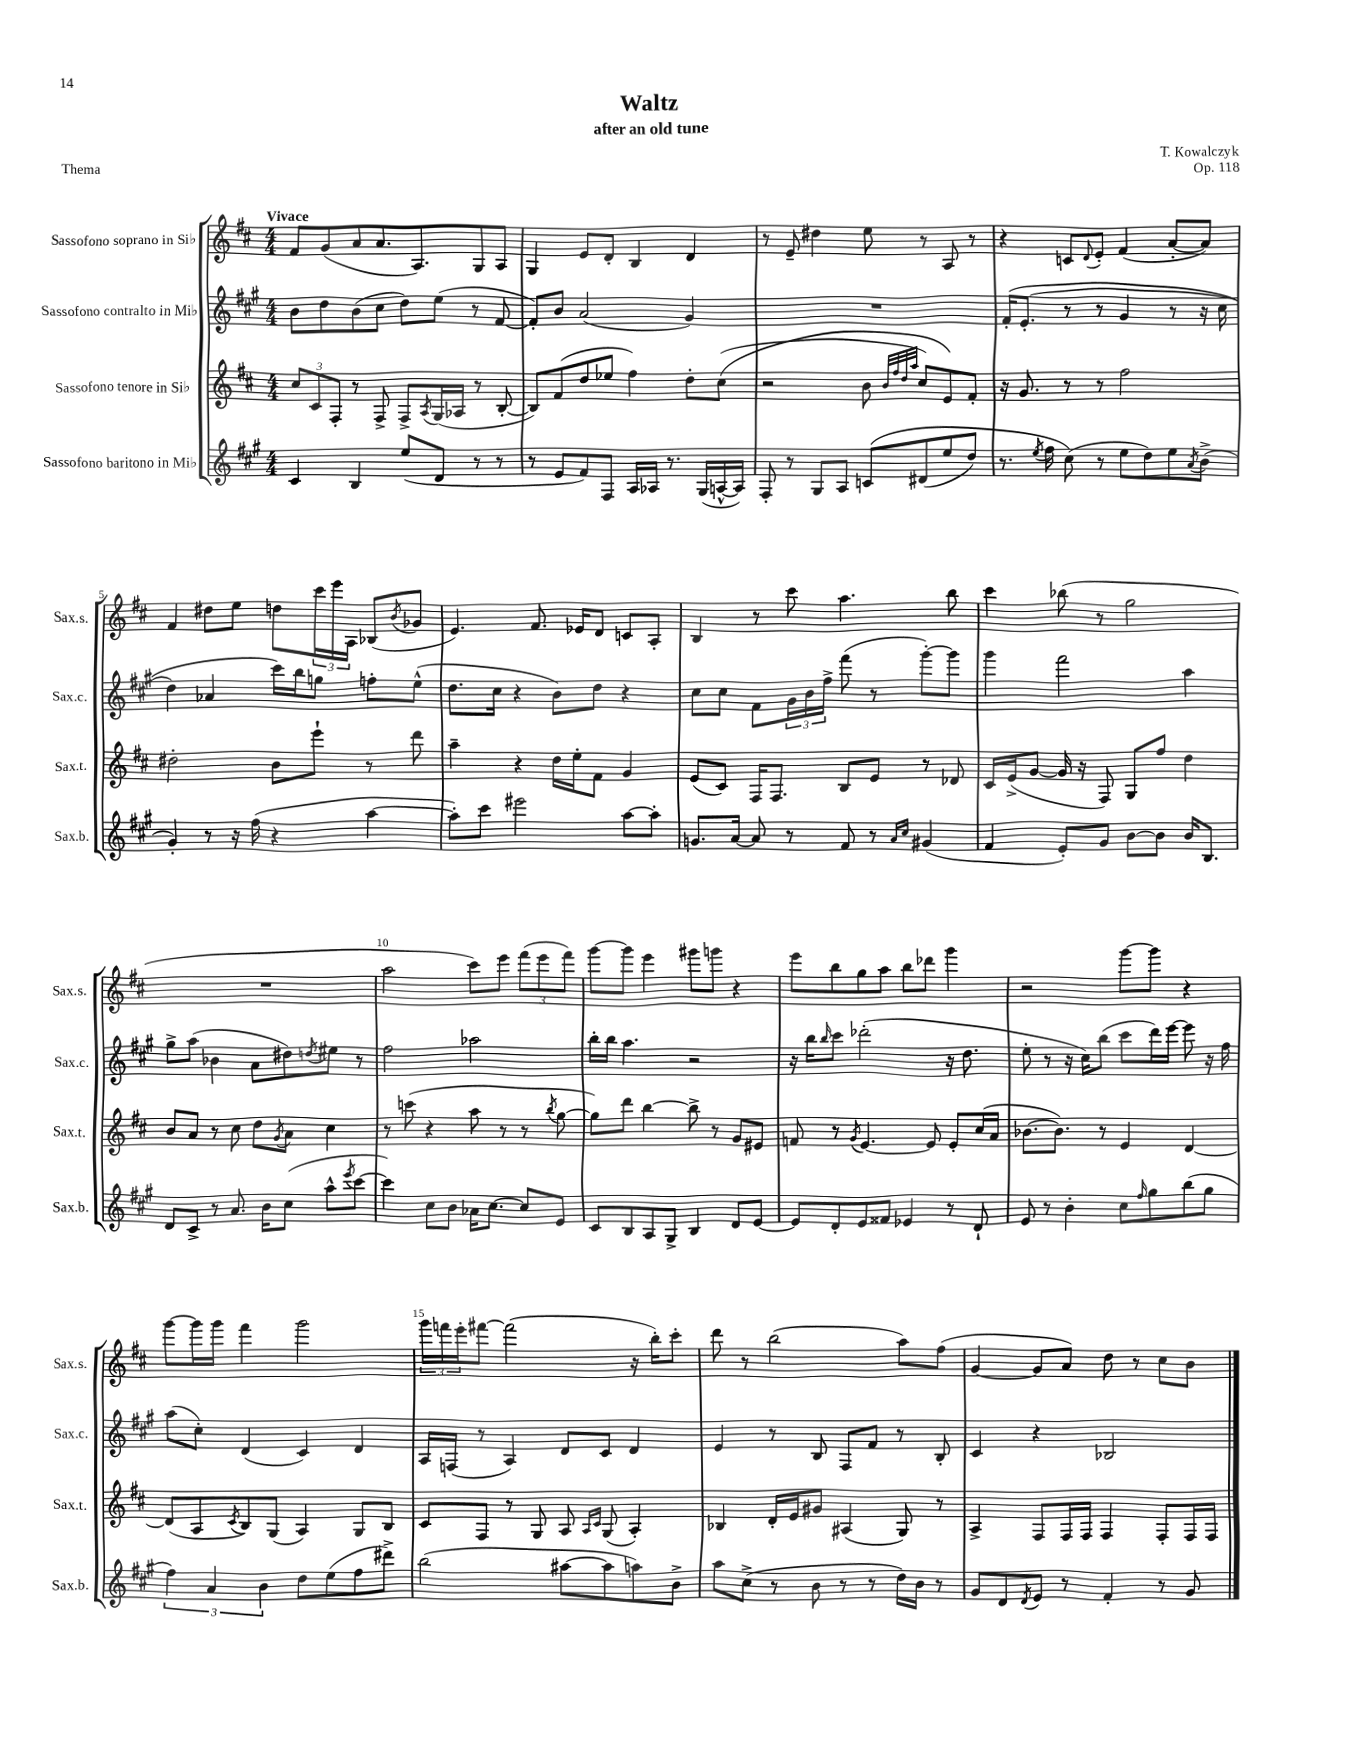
\header { title = "Waltz" composer = "T. Kowalczyk" subtitle = "after an old tune" opus = "Op. 118" piece = "Thema" }
<<
\new StaffGroup <<
\new Staff = "s0" \with { instrumentName = "Sassofono soprano in Sib" shortInstrumentName = "Sax.s." } {
    \clef treble \key d \major \numericTimeSignature \time 4/4 \tempo "Vivace"
    fis'8 g'8( a'8 a'8. a8.) g8 a8 |
    g4 e'8 d'8-. b4 d'4 |
    r8 e'8-- dis''4 e''8 r8 a8 r8 |
    r4 c'8 \appoggiatura { d'8 } e'8-. fis'4( a'8~-. a'8) |
    fis'4 dis''8 e''8 d''8 \tuplet 3/2 { cis'''16 e'''16 a16 } bes8( \acciaccatura { b'8 } ges'8 |
    e'4.) fis'8. ees'16 d'8 c'8 a8-. |
    b4 r8 cis'''8 a''4. b''8 |
    cis'''4 bes''8( r8 g''2 |
    R1 |
    a''2 cis'''8) e'''8 \tuplet 3/2 { fis'''8( e'''8 fis'''8) } |
    g'''8~ g'''8 e'''4 gis'''8 g'''8 r4 |
    e'''8 b''8 g''8 a''8 b''8 des'''8 g'''4 |
    r2 g'''8~ g'''8 r4 |
    g'''8~ g'''16 g'''16 fis'''4 g'''2 |
    \tuplet 3/2 { g'''16 f'''16 e'''16-. } fis'''8~ fis'''2( r16 b''16-.) cis'''8-. |
    d'''8 r8 b''2( a''8) fis''8( |
    g'4~ g'8 a'8) d''8 r8 cis''8 b'8 \bar "|." |
}
\new Staff = "s1" \with { instrumentName = "Sassofono contralto in Mib" shortInstrumentName = "Sax.c." } {
    \clef treble \key a \major \numericTimeSignature \time 4/4
    b'8 d''8 b'8( cis''8 d''8) e''8( r8 fis'8~ |
    fis'8-.) b'8 a'2( gis'4) |
    R1 |
    fis'16-.\( e'8.-.( r8 r8 gis'4 r8 r16 cis''16 |
    d''4) aes'4 cis'''16\) b''16 g''8 f''8-. e''8-^( |
    d''8. cis''16 r4 b'8) d''8 r4 |
    cis''8 cis''8 fis'8 \tuplet 3/2 { gis'16 b'16 fis''16-> } fis'''8( r8 gis'''8~-.) gis'''8 |
    gis'''4 fis'''2 a''4 |
    gis''8-> a''8( bes'4 a'8 dis''8) \acciaccatura { d''8 } eis''8 r8 |
    fis''2 aes''2 |
    b''16-. b''16 a''4. r2 |
    r16 b''16 \grace { b''16 } cis'''8 des'''2-.( r16 d''8. |
    e''8-. r8 r16 cis''16) b''8( cis'''8 d'''16) e'''16~ e'''8 r16 fis''16 |
    a''8( cis''8-.) d'4( cis'4) d'4 |
    a16 f16( r8 a4) d'8 cis'8 d'4 |
    e'4 r8 b8 fis8 fis'8 r8 b8-. |
    cis'4 r4 bes2 \bar "|." |
}
\new Staff = "s2" \with { instrumentName = "Sassofono tenore in Sib" shortInstrumentName = "Sax.t." } {
    \clef treble \key d \major \numericTimeSignature \time 4/4
    \tuplet 3/2 { cis''8 cis'8 fis8-. } r8 fis8-> fis8-> \acciaccatura { a8 } g16( aes16 r8 b8~-. |
    b8) fis'8( d''8 ees''8 fis''4) d''8-. cis''8(\( |
    r2 b'8 \grace { b'32 fis''32 d''32 a''32 } cis''8) e'8\) fis'8-. |
    r16 g'8. r8 r8 fis''2 |
    dis''2-. b'8 e'''8-! r8 d'''8 |
    a''4-- r4 d''16 e''16-. fis'8 g'4 |
    e'8( cis'8) fis16 fis8. b8 e'8 r8 des'8 |
    cis'16 e'16->( g'8~ g'16 r16 fis8) g8 fis''8 d''4 |
    b'8 a'8 r8 cis''8 d''8 \acciaccatura { g'8 } a'8 cis''4 |
    r8 c'''8( r4 a''8 r8 r8 \acciaccatura { b''8 } g''8~ |
    g''8) d'''8 b''4~ b''8-> r8 g'8 eis'8 |
    f'8 r8 \acciaccatura { g'8 } e'4.~ e'8 e'8-. cis''16( a'16 |
    bes'8.~ bes'8.) r8 e'4 d'4~ |
    d'8( a8 \acciaccatura { cis'8 } b8) g8( a4) g8 b8 |
    cis'8 fis8 r8 g8 a8 \grace { a16 cis'16 } g8( a4-.) |
    bes4 d'16-. e'16 gis'8 ais4( g8) r8 |
    a4-> fis8 fis16 fis16 fis4 fis8-. fis16 fis16 \bar "|." |
}
\new Staff = "s3" \with { instrumentName = "Sassofono baritono in Mib" shortInstrumentName = "Sax.b." } {
    \clef treble \key a \major \numericTimeSignature \time 4/4
    cis'4 b4 e''8( d'8 r8 r8 |
    r8 e'8 fis'8) fis8 a16 aes16 r8. gis16( a16~-^ a16) |
    fis8-. r8 gis8 a8 c'8\( dis'8( e''8 d''8) |
    r8. \acciaccatura { e''8 } fis''16 cis''8(\) r8 e''8 d''8) e''8 \acciaccatura { a'8 } b'8->( |
    gis'4-.) r8 r16 fis''16( r4 a''4~ |
    a''8-.) cis'''8 eis'''2 a''8~ a''8-. |
    g'8. a'16~ a'8 r8 fis'8 r8 \grace { a'16 cis''16 } gis'4( |
    fis'4 e'8-.) gis'8 b'8~ b'8 b'16 b8. |
    d'8 cis'8-> r8 a'8. b'16 cis''8( a''8-^ \acciaccatura { e'''8 } cis'''8~ |
    cis'''4) cis''8 b'8 aes'16 cis''8.~ cis''8 e'8 |
    cis'8 b8 a8 gis8-> b4 d'8 e'8~ |
    e'8 d'8-. e'8 fisis'8 ees'4 r8 d'8-! |
    e'8 r8 b'4-. cis''8 \grace { fis''16 } gis''8 b''8( gis''8 |
    \tuplet 3/2 { fis''4) a'4 b'4 } d''8 e''8( fis''8 dis'''8->) |
    b''2( ais''8~ ais''8 a''8) b'8-> |
    a''8 cis''8->( r8 b'8 r8 r8 d''16) b'16 r8 |
    gis'8 d'8 \acciaccatura { d'8 } e'8 r8 fis'4-. r8 gis'8 \bar "|." |
}
>>
>>
\layout { \context { \Score \override BarNumber.break-visibility = ##(#f #t #t) barNumberVisibility = #(every-nth-bar-number-visible 5) } }
